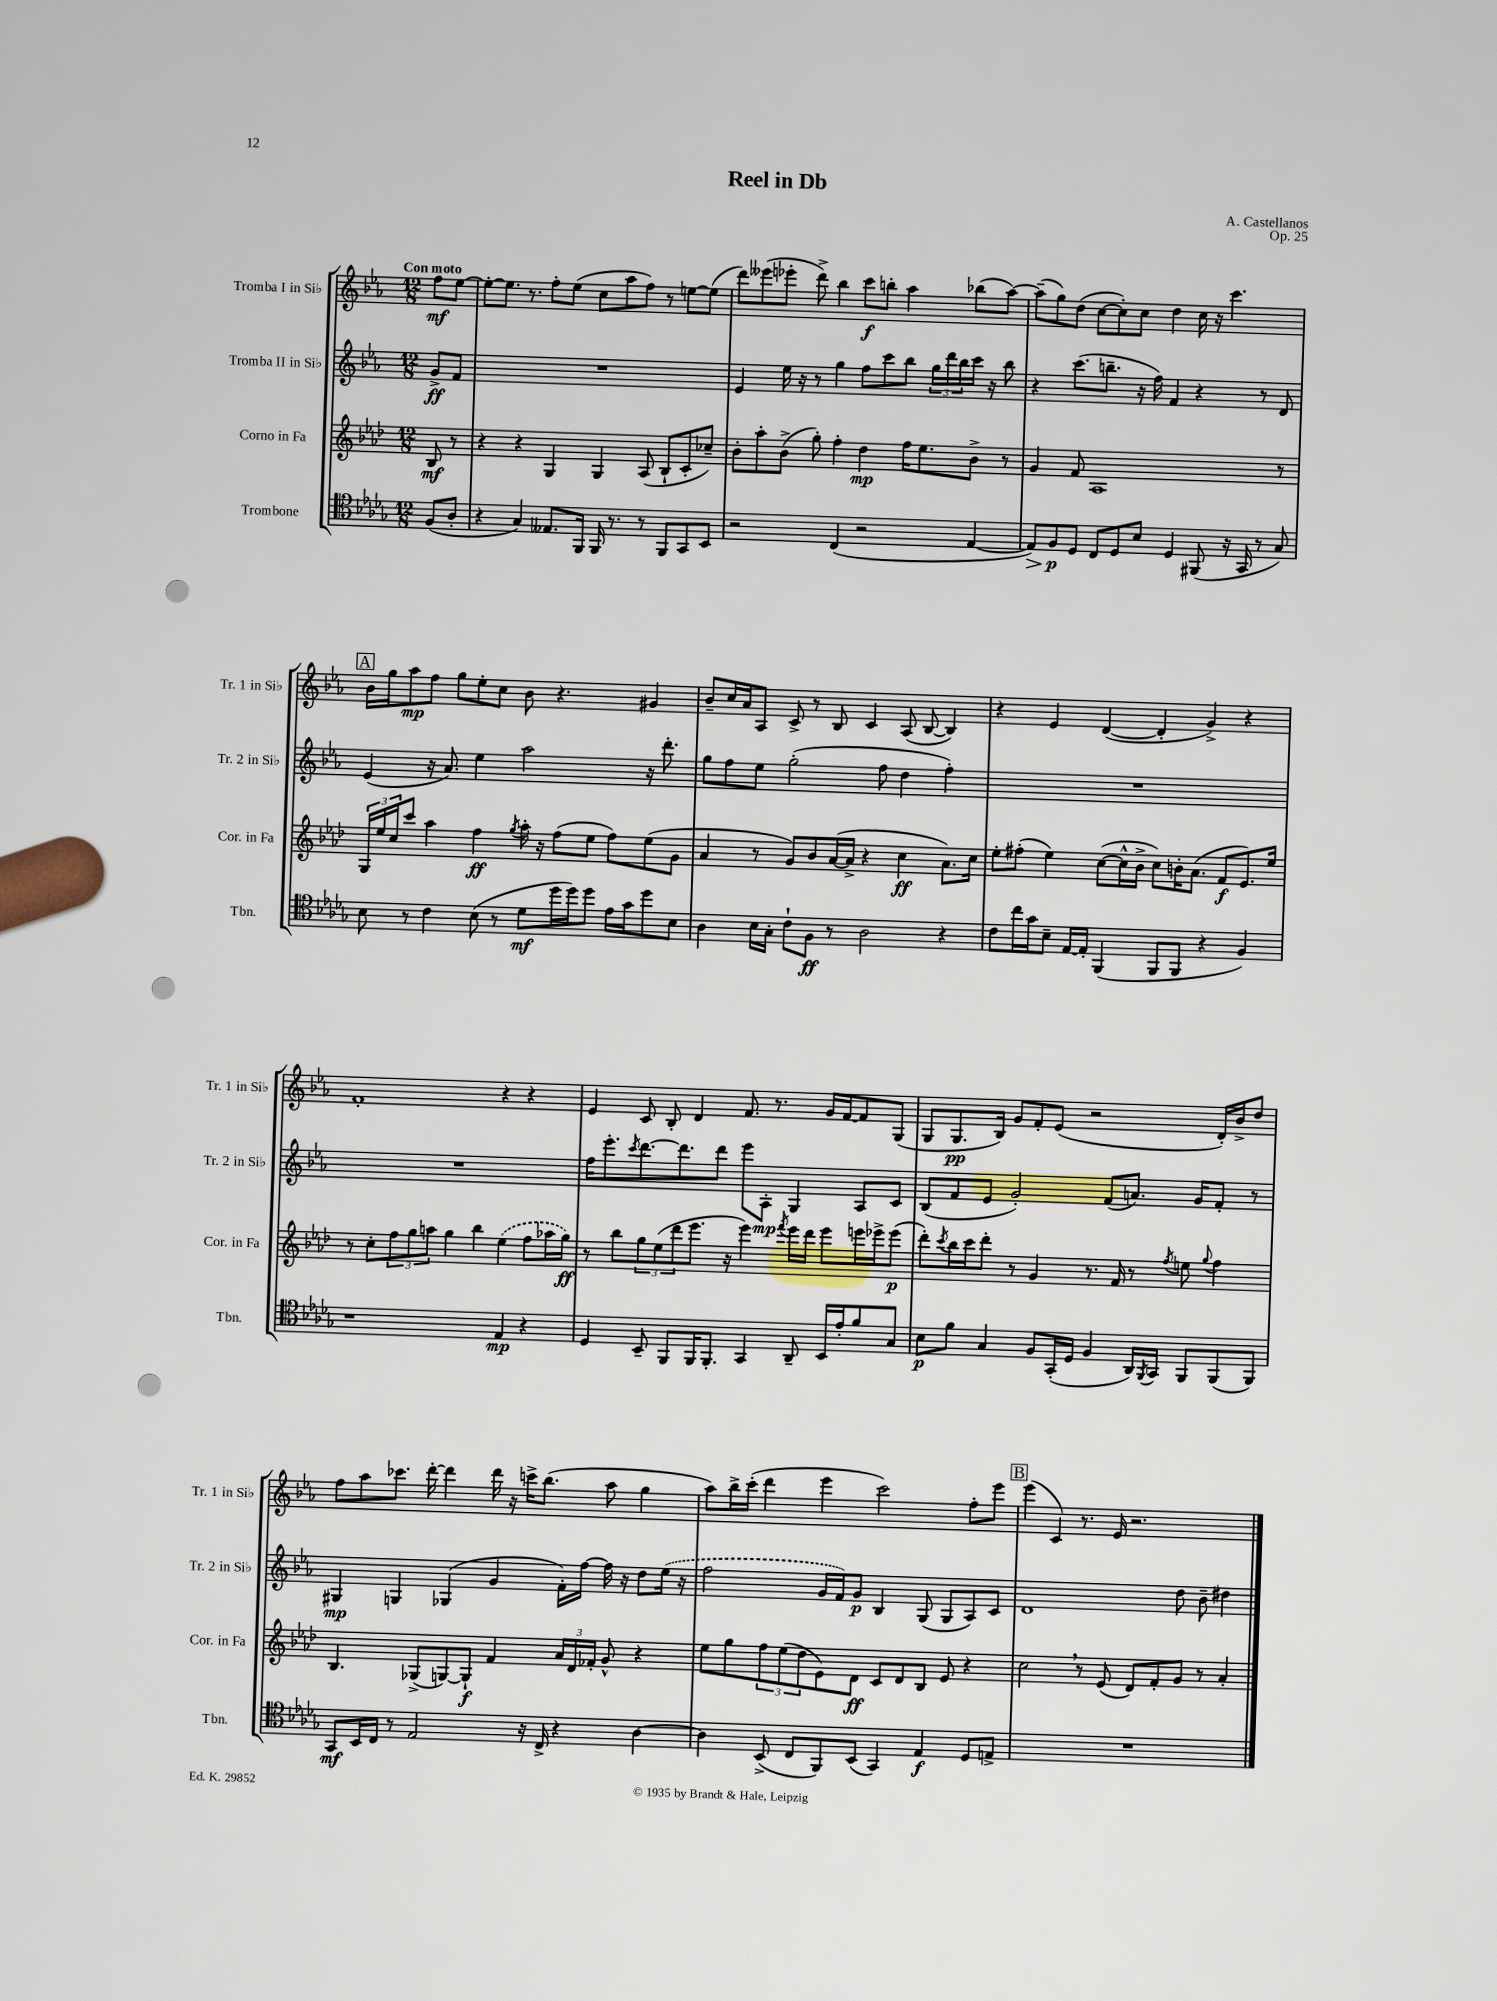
\header { title = "Reel in Db" composer = "A. Castellanos" opus = "Op. 25" }
<<
\new StaffGroup <<
\new Staff = "s0" \with { instrumentName = "Tromba I in Sib" shortInstrumentName = "Tr. 1 in Sib" } {
    \clef treble \key ees \major \numericTimeSignature \time 12/8 \partial 4 \tempo "Con moto"
    f''8\mf ees''8~ |
    ees''8~-. ees''8. r8. f''8-. ees''8( c''8 aes''8 f''8) r8 e''8~ e''8( |
    d'''8) eeses'''8( ees'''8-. d'''8->) bes''4 c'''8\f b''8-. aes''4 bes''8( aes''8~) |
    aes''8--( g''8) d''8( c''8~ c''8-.) c''8 d''4 c''16 r16 c'''4. |
    \mark \markup { \box "A" } bes'16 g''16 aes''8\mp f''8 g''8 ees''8-. c''8 bes'8 r4. gis'4 |
    bes'8-- c''16 aes'16 aes8 c'8-> r8 bes8 c'4 aes8( bes8~ bes4) |
    r4 ees'4 d'4~( d'4-. g'4->) r4 |
    f'1-. r4 r4 |
    ees'4 c'8 bes8-. d'4 f'8. r8. g'16 f'16~ f'8 g8( |
    g8 g8.\pp bes16) g'8 f'8-. ees'8( r2 d'16-.) bes'16-> d''8 |
    f''8 aes''8 ces'''8. d'''16~-. d'''4 d'''16 r16 c'''16-> bes''8.( aes''8 g''4 |
    aes''8) bes''16-> c'''16-.( d'''4 ees'''4 c'''2) f''8-. ees'''8 |
    \mark \markup { \box "B" } ees'''4( c'4) r8. ees'16 r2. \bar "|." |
}
\new Staff = "s1" \with { instrumentName = "Tromba II in Sib" shortInstrumentName = "Tr. 2 in Sib" } {
    \clef treble \key ees \major \numericTimeSignature \time 12/8 \partial 4
    g'8->\ff f'8 |
    R1. |
    ees'4 ees''16 r16 r8 g''4 f''8 c'''8 bes''8 \tuplet 3/2 { g''16 d'''16 bes''16 } c'''16 r16 bes''8 |
    r4 c'''8.( b''8.-- r16 f''16) f'4 r4 r8 d'8 |
    \mark \markup { \box "A" } ees'4( r16 aes'8.) ees''4 aes''2 r16 d'''8.-. |
    g''8 f''8 ees''8 g''2-.( f''8 d''4 f''4-.) |
    R1. |
    R1. |
    f''16 ees'''8.-. \acciaccatura { c'''8 } d'''8.~ d'''8. d'''8 ees'''8 aes8-.\mp g4 aes8 c'8 |
    bes8( f'8 ees'8 g'2-.) f'8( a'8.) g'16 f'8-. r8 |
    gis4\mp g4 ges4( g'4 f'16-.) f''16~ f''16 r16 d''8 \once \slurDashed ees''16( r16 |
    f''2 g'16 f'16) g'8\p bes4 g8( g8 aes8) c'8 |
    \mark \markup { \box "B" } d'1 d''8 bes'8-- dis''4 \bar "|." |
}
\new Staff = "s2" \with { instrumentName = "Corno in Fa" shortInstrumentName = "Cor. in Fa" } {
    \clef treble \key aes \major \numericTimeSignature \time 12/8 \partial 4
    bes8\mf r8 |
    r4 r4 g4 g4 aes8( bes8-! c'8-. ces''8--) |
    bes'8-. aes''8-. bes'8->( g''8-.) f''4-. des''4\mp f''16 ees''8. bes'8-> r8 |
    g'4 f'8 aes1 r8 |
    \mark \markup { \box "A" } \tuplet 3/2 { g16 ees''16 c''16 } c'''8 aes''4 f''4\ff \acciaccatura { g''8 } aes''16-. r16 f''8( ees''8 f''8) ees''8( g'8 |
    aes'4 r8 g'8) bes'8 aes'16~( aes'16-> r4 c''4\ff aes'8.) c''16 |
    ees''8-. fis''8-.( ees''4) c''8~( c''16-^ bes'16-> c''8) b'16-. aes'8.( f'8\f ees'8.) ees''16 |
    r8 c''8-. \tuplet 3/2 { f''8 g''8 a''8 } g''4 bes''4 \once \slurDashed ees''4( f''8 aes''16 g''16\ff) |
    r8 bes''8 \tuplet 3/2 { g''8 ees''8( des'''8 } ees'''8. r16 ees'''4) \acciaccatura { f'''8 } ees'''16 des'''16 ees'''8 e'''16 ees'''16-> ees'''8\p( |
    des'''8-.) \acciaccatura { c'''8 } bes''16 c'''16 des'''8-. r8 g'4 r8. f'16 r8 \acciaccatura { f''8 } e''8 \appoggiatura { g''8 } f''4 |
    bes4. ges8->( g8~) g8-!\f f'4 \tuplet 3/2 { aes'16 des'16 fes'16-. } g'8-^ r4 |
    ees''8 g''8 \tuplet 3/2 { f''8 ees''8( des''8 } ees'8) des'8\ff c'8 des'8 bes8 ees'8 r4 |
    \mark \markup { \box "B" } c''2 \breathe r8 ees'8( des'8) f'8-. g'8 r8 aes'4-. \bar "|." |
}
\new Staff = "s3" \with { instrumentName = "Trombone" shortInstrumentName = "Tbn." } {
    \clef tenor \key des \major \numericTimeSignature \time 12/8 \partial 4
    f8( aes8-. |
    r4 ges4) eeses8. f,16 f,16 r8. r8 f,8 ges,8 bes,8 |
    r2 c4( r2 ees4~ |
    ees8\>) f8\p\! des8 c8 des8 bes8 des4 fis,8( r16 ges,16 r8 ges8) |
    \mark \markup { \box "A" } bes8 r8 c'4 bes8( r8 des'8\mf des''16 des''16) des''8 ees'16 ges'16 des''8 bes8 |
    aes4 bes16 ges16-. c'8-! f8\ff r8 aes2 r4 |
    c'8 c''16 ges'16 bes8-- ees16~ ees16-. f,4( f,8 f,8 r4 f4) |
    r1 ees4\mp r4 |
    des4 bes,8-- f,8 f,16 f,8.-. ges,4 aes,8-- bes,16 ees'16-. f'8 ges8 |
    bes8\p f'8 ges4 f8 ges,16-.( des16 f4 aes,16) \acciaccatura { f,8 } ges,16 f,8 f,8( f,8) |
    ges,8\mf bes,16 c16 r8 ees2 r16 c16-> r4 aes4~ |
    aes4 bes,8->( c8 f,8) bes,8( ges,4) ees4\f des8 e8-> |
    \mark \markup { \box "B" } R1. \bar "|." |
}
>>
>>
\layout { \context { \Score \remove "Bar_number_engraver" } }
